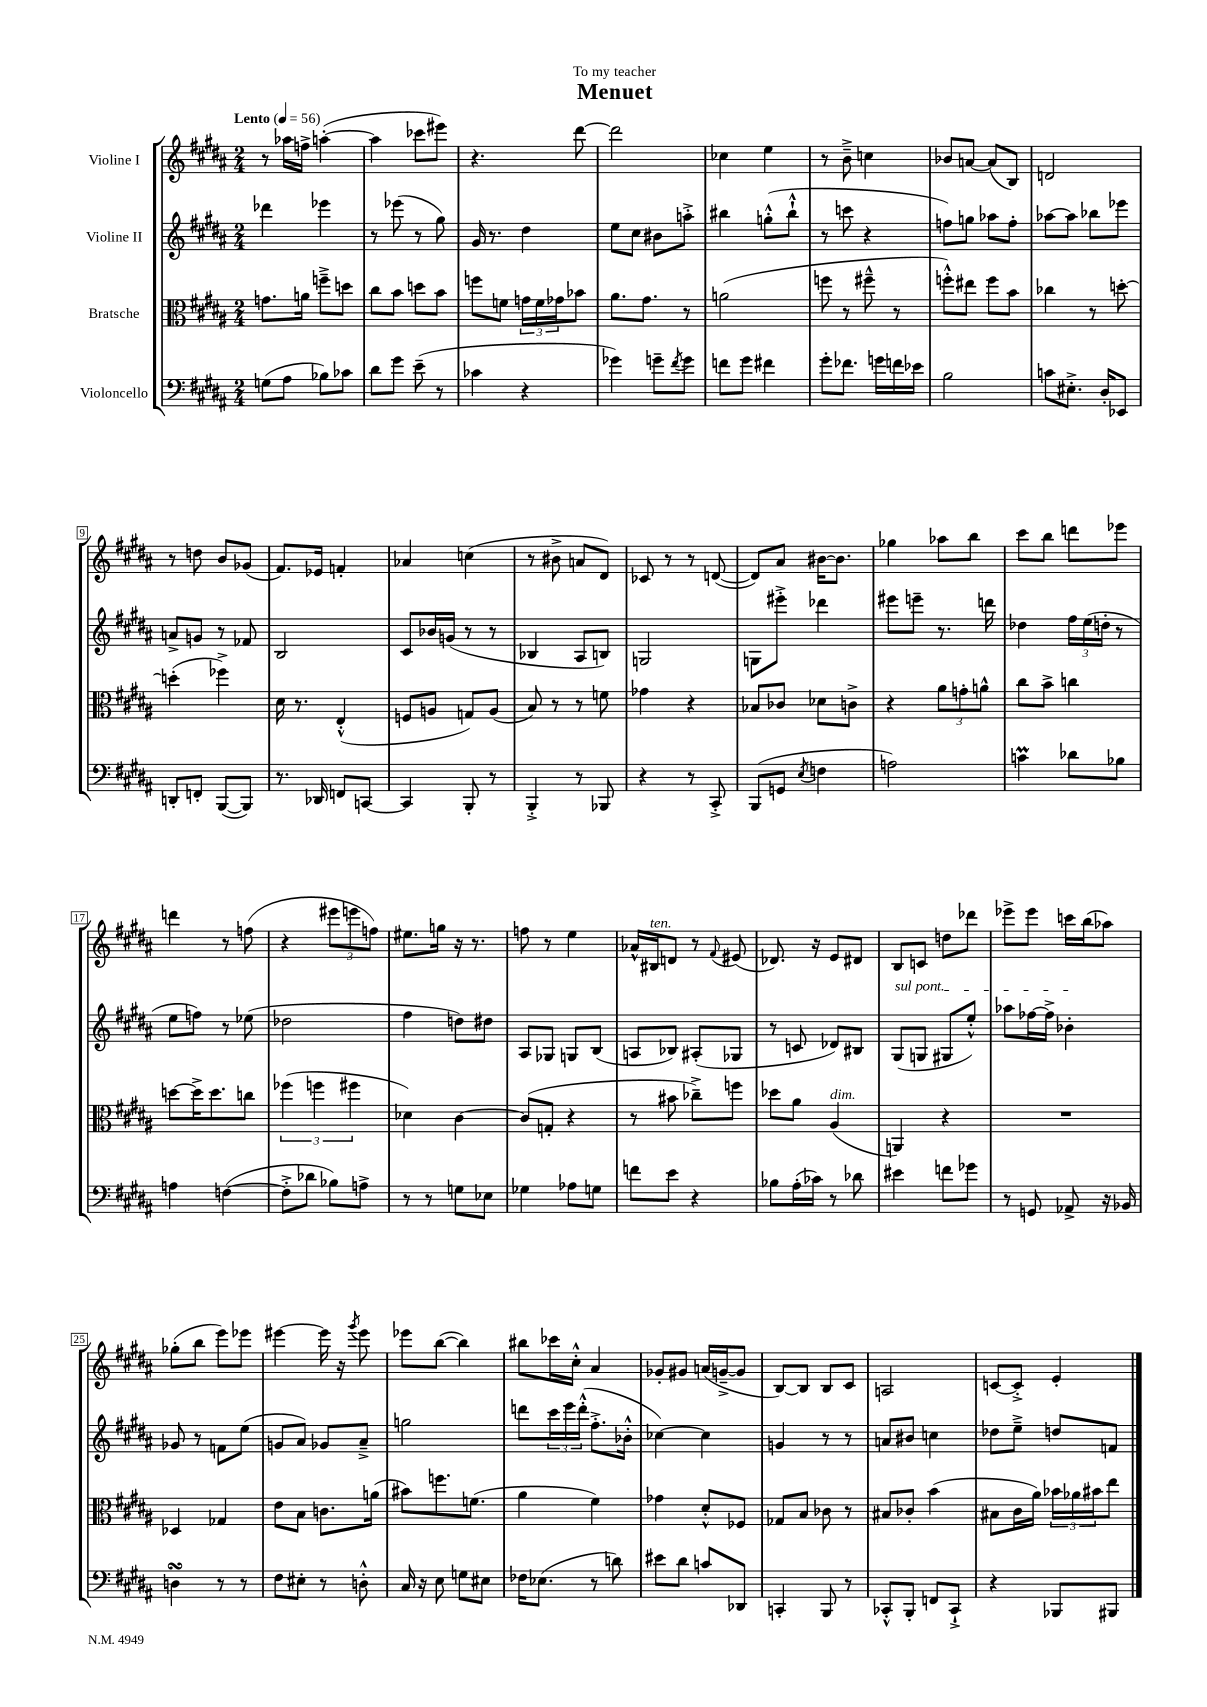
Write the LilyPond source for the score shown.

\header { title = "Menuet" dedication = "To my teacher" }
<<
\new StaffGroup <<
\new Staff = "s0" \with { instrumentName = "Violine I" } {
    \clef treble \key b \major \numericTimeSignature \time 2/4 \tempo "Lento" 4 = 56
    r8 aes''16 f''16-> a''4~-.( |
    a''4 ces'''8 eis'''8) |
    r4. dis'''8~ |
    dis'''2 |
    ces''4 e''4 |
    r8 b'8---> c''4 |
    bes'8 a'8~ a'8( b8) |
    d'2 |
    r8 d''8 b'8 ges'8( |
    fis'8.) ees'16 f'4-. |
    aes'4 c''4( |
    r8 bis'8-> a'8 dis'8) |
    ces'8 r8 r8 d'8~( |
    d'8) ais'8 bis'16~ bis'8. |
    ges''4 aes''8 b''8 |
    cis'''8 b''8 d'''8 ees'''8 |
    d'''4 r8 f''8( |
    r4 \tuplet 3/2 { eis'''8 e'''8 f''8) } |
    eis''8. g''16 r16 r8. |
    f''8 r8 e''4 |
    aes'16-^ bis16^\markup { \italic "ten." } d'8 r8 \appoggiatura { fis'8 } eis'8( |
    des'8.) r16 e'8 dis'8 |
    b8 c'8 d''8 des'''8 |
    ees'''8-> ees'''8 c'''16 b''16( aes''8) |
    ges''8-.( b''8 e'''8) ees'''8 |
    eis'''4~ eis'''16 r16 \acciaccatura { gis'''8 } eis'''8 |
    ees'''8 b''8~( b''4) |
    bis''8 ces'''16 cis''16-.-^ ais'4 |
    ges'8-. gis'8 a'16( g'16~---> g'8 |
    b8~) b8 b8 cis'8 |
    a2 |
    c'8~ c'8-.-> e'4-. \bar "|." |
}
\new Staff = "s1" \with { instrumentName = "Violine II" } {
    \clef treble \key b \major \numericTimeSignature \time 2/4
    des'''4 ees'''4 |
    r8 ees'''8( r8 gis''8) |
    gis'16 r8. dis''4 |
    e''8 cis''8 bis'8 a''8-.-> |
    bis''4 g''8-.-^( bis''8-!-^ |
    r8 c'''8 r4 |
    f''8) g''8 aes''8 f''8-. |
    aes''8~ aes''8 bes''8 ees'''8 |
    a'8-> g'8 r8 fes'8 |
    b2 |
    cis'8 bes'16 g'16( r8 r8 |
    bes4 ais8 b8) |
    g2 |
    g8 eis'''8-.-> des'''4 |
    eis'''8 e'''8-- r8. d'''16 |
    des''4 \tuplet 3/2 { fis''16 e''16( d''16-. } r8 |
    e''8 f''8) r8 ees''8( |
    des''2 |
    fis''4 d''8) dis''8 |
    ais8 ges8 g8 b8( |
    a8 bes8) ais8-.( ges8 |
    r8 c'8 des'8) bis8 |
    \once \override TextSpanner.bound-details.left.text = \markup { \italic "sul pont." } gis8\startTextSpan( g8 gis8 e''8-.-^) |
    aes''8 fes''16~ fes''16-> bes'4-.\stopTextSpan |
    ges'8 r8 f'8 e''8( |
    g'8 ais'8) ges'8 ais'8---> |
    g''2 |
    d'''8 \tuplet 3/2 { cis'''16 e'''16 d'''16-.-^( } fis''8.-.-> bes'16-.-^ |
    ces''4~) ces''4 |
    g'4 r8 r8 |
    a'8 bis'8 c''4 |
    des''8 e''8---> d''8 f'8 \bar "|." |
}
\new Staff = "s2" \with { instrumentName = "Bratsche" } {
    \clef alto \key b \major \numericTimeSignature \time 2/4
    g'8. a'16 f''8---> d''8 |
    cis''8 b'8 d''8 b'8 |
    f''8 f'8 \tuplet 3/2 { g'16 f'16 ges'16 } bes'8 |
    ais'8. gis'8. r8 |
    a'2( |
    f''8 r8 fis''8---^ r8 |
    f''8-.-^) eis''8 f''8 b'8 |
    ces''4 r8 d''8~-. |
    d''4-.( fes''4->) |
    dis'16 r8. e4-.-^( |
    f8 a8 g8) a8( |
    b8) r8 r8 f'8 |
    ges'4 r4 |
    bes8 ces'8 des'8 c'8-> |
    r4 \tuplet 3/2 { ais'8 g'8-. a'8-^ } |
    cis''8 b'8-> c''4 |
    d''8~ d''16-> d''8. c''8 |
    \tuplet 3/2 { fes''4( f''4 fis''4 } |
    des'4) cis'4~ |
    cis'8( g8-. r4 |
    r8 bis'8 ces''8--->) f''8 |
    des''8 ais'8 ais4^\markup { \italic "dim." }( |
    a,4) r4 |
    R2 |
    des4 ges4 |
    e'8 b8 c'8. a'16( |
    bis'8) f''8. f'8.( |
    ais'4 fis'4) |
    ges'4 dis'8-.-^ fes8 |
    ges8 b8 ces'8 r8 |
    bis8 ces'8-. b'4( |
    bis8 cis'16 ais'16) \tuplet 3/2 { bes'16 aes'16 bis'16 } e''8 \bar "|." |
}
\new Staff = "s3" \with { instrumentName = "Violoncello" } {
    \clef bass \key b \major \numericTimeSignature \time 2/4
    g8( ais8 bes8) ces'8 |
    dis'8 gis'8 e'8--( r8 |
    ces'4 r4 |
    ges'4) g'8-- \acciaccatura { fis'8 } g'8 |
    f'8 gis'8 fis'4 |
    gis'8-. fes'8. g'16 f'16 ees'16 |
    b2 |
    c'8 eis8.-.-> dis16-. ees,8 |
    d,8-. f,8-. b,,8~( b,,8) |
    r8. des,16 f,8 c,8~ |
    c,4 b,,8-. r8 |
    b,,4-.-> r8 bes,,8 |
    r4 r8 cis,8-.-> |
    b,,8( g,8 \acciaccatura { e8 } f4 |
    a2) |
    c'4\prall des'8 bes8 |
    a4 f4~( |
    f8-.-> des'8 bes8) a8-> |
    r8 r8 g8 ees8 |
    ges4 aes8 g8 |
    f'8 e'8 r4 |
    bes8 ais16-.( ces'16) r8 des'8 |
    eis'4 f'8 ges'8 |
    r8 g,8 aes,8-> r16 bes,16 |
    d4\turn r8 r8 |
    fis8 eis8-. r8 d8-.-^ |
    cis16 r16 e8 g8 eis8 |
    fes16 ees8.( r8 d'8) |
    eis'8 dis'8 c'8 des,8 |
    c,4-. b,,8 r8 |
    ces,8-.-^ b,,8-. f,8 ces,8-!-> |
    r4 bes,,8 bis,,8 \bar "|." |
}
>>
>>
\layout { \context { \Score \override BarNumber.stencil = #(make-stencil-boxer 0.1 0.3 ly:text-interface::print) } }
